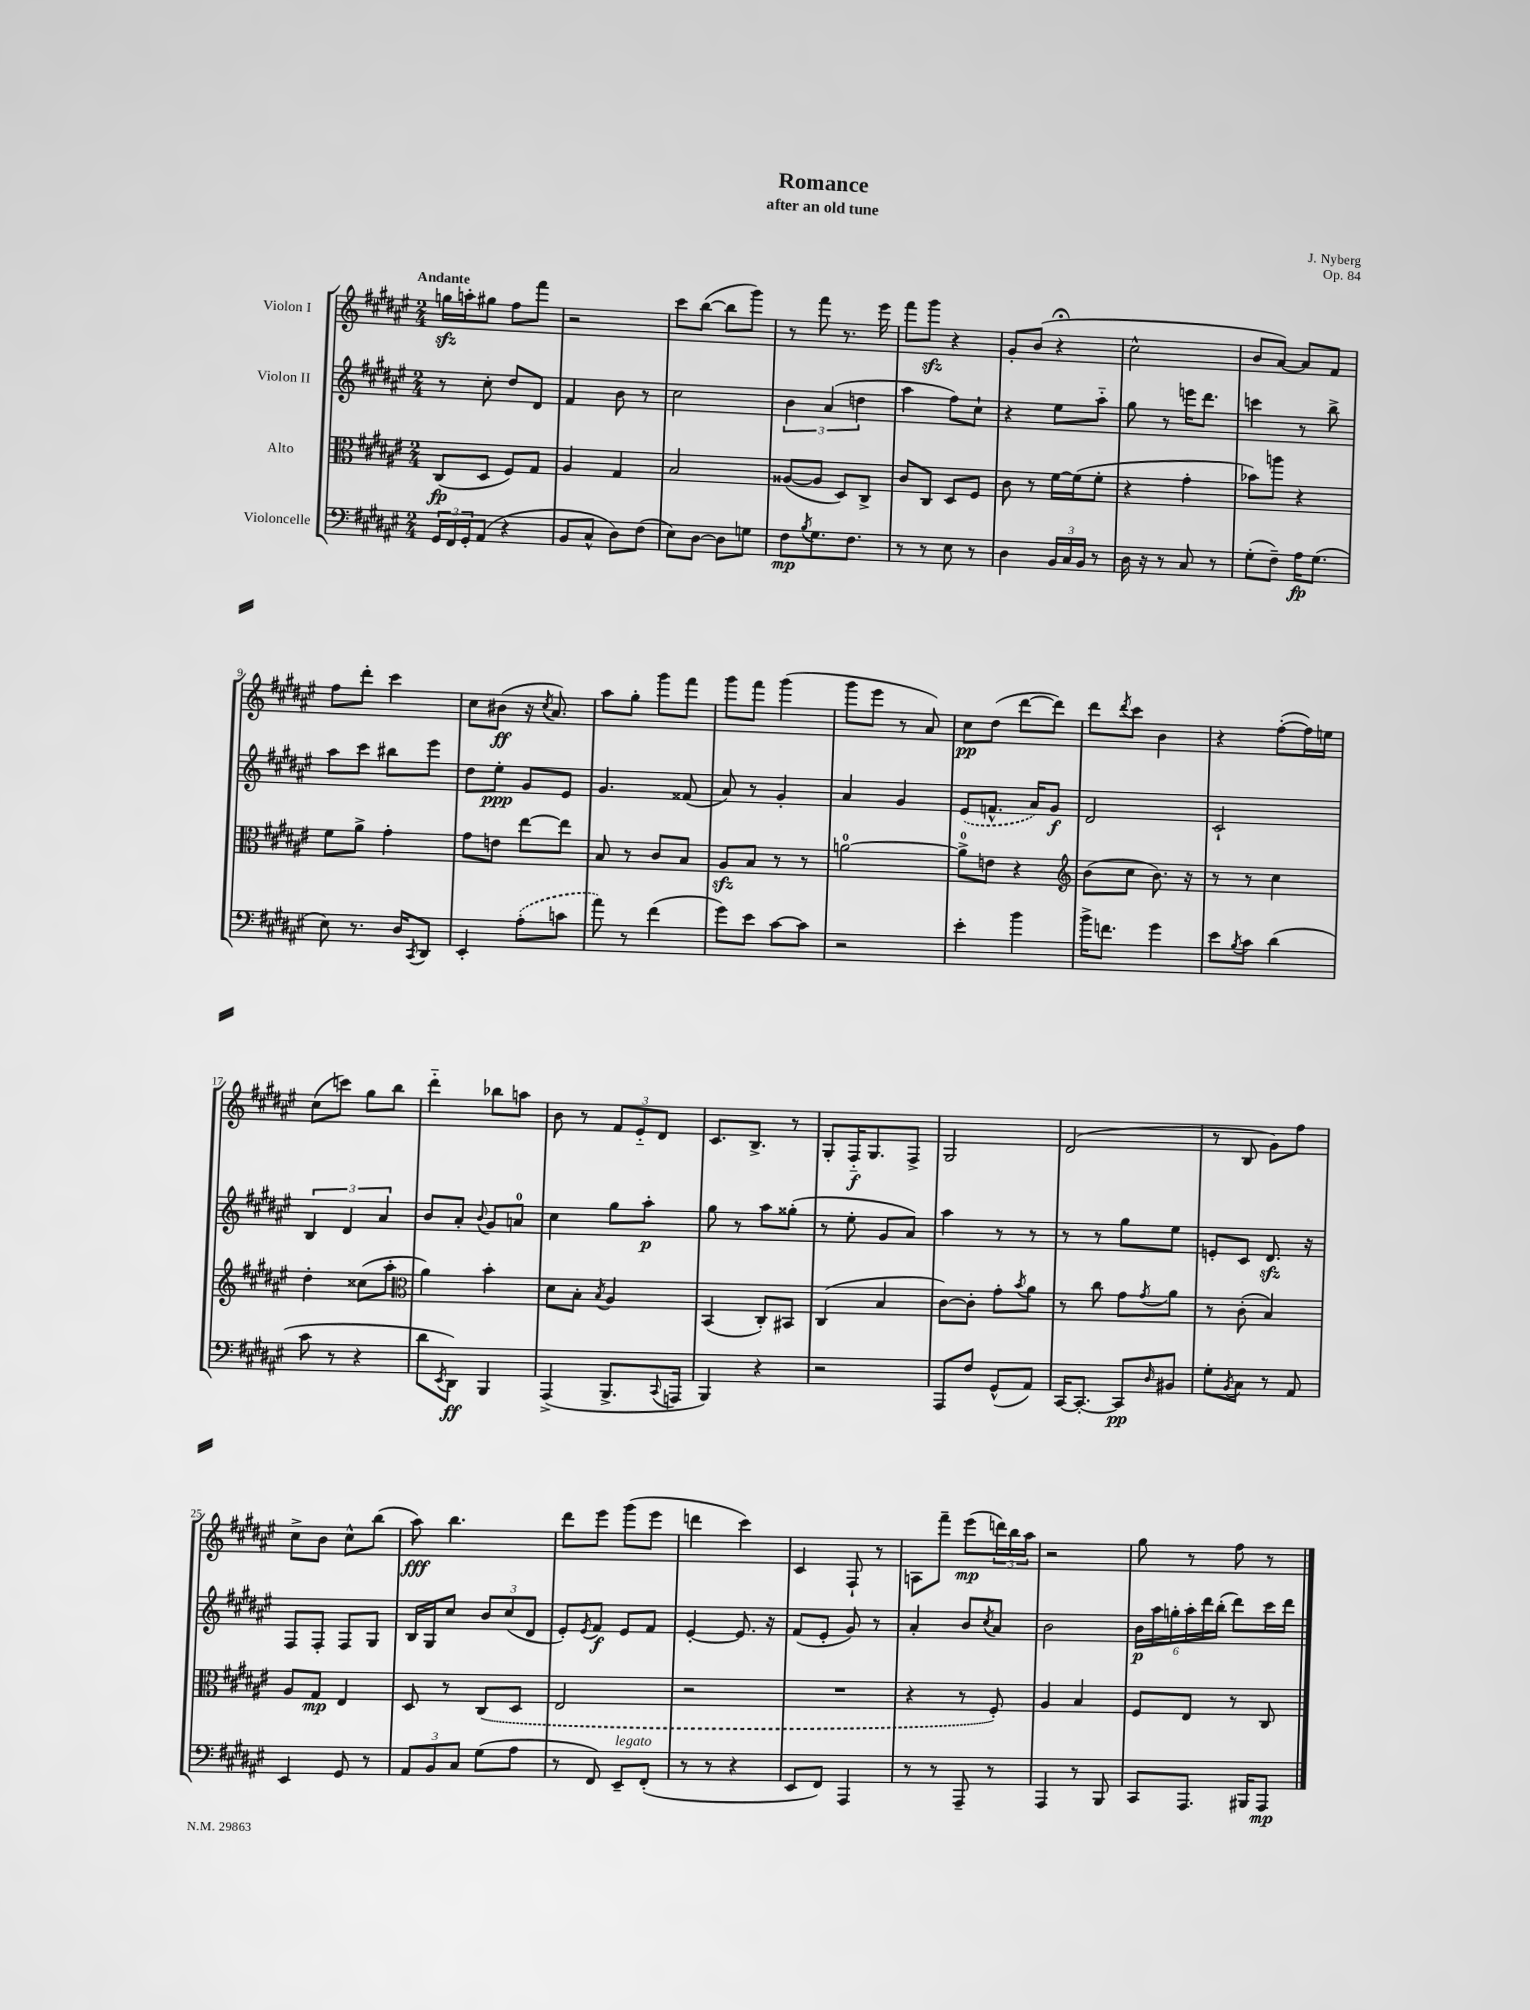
\header { title = "Romance" composer = "J. Nyberg" subtitle = "after an old tune" opus = "Op. 84" }
<<
\new StaffGroup <<
\new Staff = "s0" \with { instrumentName = "Violon I" } {
    \clef treble \key fis \major \numericTimeSignature \time 2/4 \tempo "Andante"
    g''16\sfz a''16-. gis''8 fis''8 fis'''8 |
    r2 |
    cis'''8 b''8~( b''8 gis'''8) |
    r8 fis'''8 r8. eis'''16 |
    fis'''8 gis'''8\sfz r4 |
    gis'8-. b'8( r4\fermata |
    cis''2-^ |
    b'8 ais'8~) ais'8 fis'8 |
    fis''8 dis'''8-. cis'''4 |
    cis''8 bis'8\ff( r16 \acciaccatura { cis''8 } ais'8.) |
    ais''8 gis''8-. gis'''8 fis'''8 |
    gis'''8 fis'''8 gis'''4( |
    gis'''8 eis'''8 r8 ais'8) |
    cis''8\pp dis''8( dis'''8~ dis'''8) |
    dis'''8 \acciaccatura { dis'''8 } cis'''8 b'4 |
    r4 fis''8~-.( fis''16) e''16 |
    cis''8( c'''8) gis''8 b''8 |
    dis'''4-_ bes''8 a''8 |
    b'8 r8 \tuplet 3/2 { fis'8 eis'8-_ dis'8 } |
    cis'8. b8.-> r8 |
    gis8-. fis16-_\f gis8. fis8-> |
    gis2 |
    dis'2( |
    r8 b8 gis'8) fis''8 |
    cis''8-> b'8 cis''8-^ b''8( |
    ais''8\fff) b''4. |
    dis'''8 eis'''8 gis'''8( eis'''8 |
    d'''4 cis'''4) |
    cis'4 fis8-! r8 |
    a8 fis'''8-- eis'''8\mp( \tuplet 3/2 { d'''16) b''16 ais''16 } |
    r2 |
    gis''8 r8 fis''8 r8 \bar "|." |
}
\new Staff = "s1" \with { instrumentName = "Violon II" } {
    \clef treble \key fis \major \numericTimeSignature \time 2/4
    r8 cis''8-. dis''8 dis'8 |
    fis'4 b'8 r8 |
    cis''2 |
    \tuplet 3/2 { b'4 ais'4( d''4 } |
    ais''4 fis''8) cis''8-! |
    r4 eis''8 ais''8-_ |
    gis''8 r8 e'''16 dis'''8. |
    c'''4 r8 b''8-> |
    ais''8 cis'''8 bis''8 eis'''8 |
    dis''8 eis''8-.\ppp gis'8 eis'8 |
    gis'4. fisis'8( |
    ais'8) r8 gis'4-. |
    ais'4 gis'4 |
    \once \slurDashed eis'8( f'8.-^ ais'16) gis'8\f |
    dis'2 |
    cis'2-! |
    \tuplet 3/2 { b4 dis'4 ais'4 } |
    b'8 ais'8-. \appoggiatura { b'8 } gis'8 a'8-0 |
    cis''4 gis''8 ais''8-.\p |
    gis''8 r8 ais''8 gisis''8-.( |
    r8 eis''8-. gis'8 ais'8) |
    ais''4 r8 r8 |
    r8 r8 gis''8 eis''8 |
    e'8-. cis'8 dis'8.\sfz r16 |
    fis8 fis8-. fis8 gis8 |
    b16 gis16 cis''8 \tuplet 3/2 { b'8 cis''8( dis'8 } |
    eis'8-.) \acciaccatura { eis'8 } fis'8\f eis'8 fis'8 |
    eis'4~-. eis'8. r16 |
    fis'8( eis'8-. gis'8) r8 |
    ais'4-. b'8 \acciaccatura { cis''8 } ais'8 |
    b'2 |
    \tuplet 6/4 { b'16\p ais''16 g''16-. ais''16-. dis'''16 b''16-.( } dis'''8) cis'''16 dis'''16 \bar "|." |
}
\new Staff = "s2" \with { instrumentName = "Alto" } {
    \clef alto \key fis \major \numericTimeSignature \time 2/4
    cis8\fp( dis8 fis8) gis8 |
    ais4 gis4 |
    b2 |
    aisis8~( aisis8 dis8) cis8-> |
    cis'8 cis8 dis8 fis8 |
    cis'8 r8 fis'16~ fis'16( fis'8-. |
    r4 gis'4-. |
    bes'8) a''8 r4 |
    fis'8 ais'8-> gis'4-. |
    gis'8 e'8 eis''8~ eis''8 |
    b8 r8 cis'8 b8 |
    ais8\sfz b8 r8 r8 |
    a'2-0~ |
    a'8-0-> e'8 r4 |
    \clef treble b'8( cis''8 b'8.) r16 |
    r8 r8 cis''4 |
    dis''4-. cisis''8( ais''8-. |
    \clef alto ais'4) b'4-. |
    dis'8 b8-. \acciaccatura { b8 } ais4 |
    b,4( cis8-.) bis,8 |
    cis4( b4 |
    cis'8~) cis'8-. gis'8-. \acciaccatura { b'8 } ais'8 |
    r8 cis''8 gis'8 \acciaccatura { gis'8 } ais'8 |
    r8 cis'8-.( b4) |
    ais8 gis8\mp eis4 |
    dis8 r8 \once \slurDashed cis8( dis8 |
    eis2 |
    r2 |
    R2 |
    r4 r8 fis8-.) |
    ais4 b4 |
    fis8 eis8 r8 cis8 \bar "|." |
}
\new Staff = "s3" \with { instrumentName = "Violoncelle" } {
    \clef bass \key fis \major \numericTimeSignature \time 2/4
    \tuplet 3/2 { gis,16 fis,16 gis,16-. } ais,8( r4 |
    b,8 cis8-^ dis8) fis8( |
    eis8) dis8~ dis8 g8 |
    fis8\mp \acciaccatura { b8 } gis8. fis8. |
    r8 r8 eis8 r8 |
    dis4 \tuplet 3/2 { b,16 cis16 b,16 } r8 |
    dis16 r16 r8 cis8 r8 |
    gis8-.( fis8--) ais16\fp gis8.( |
    eis8) r8. dis16 \acciaccatura { cis,8 } dis,8 |
    eis,4-. \once \slurDashed ais8-.( c'8 |
    ais'8) r8 fis'4( |
    gis'8) eis'8 cis'8~ cis'8 |
    r2 |
    eis'4-. b'4 |
    b'16-> f'8. gis'4 |
    eis'8 \acciaccatura { b8 } cis'8 dis'4( |
    cis'8 r8 r4 |
    dis'8 \acciaccatura { eis,8 } dis,8\ff) b,,4 |
    ais,,4->( b,,8.-> \appoggiatura { cis,8 } a,,16 |
    b,,4) r4 |
    r2 |
    ais,,8 fis8 gis,8-^( ais,8) |
    cis,16~ cis,8.~-. cis,8\pp \grace { dis16 } bis,8 |
    gis8-. \acciaccatura { b,8 } cis8 r8 ais,8 |
    eis,4 gis,8 r8 |
    \tuplet 3/2 { ais,8 b,8 cis8 } gis8( ais8 |
    r8 fis,8) eis,8--^\markup { \italic "legato" } fis,8-.( |
    r8 r8 r4 |
    eis,8 fis,8) ais,,4 |
    r8 r8 ais,,8-- r8 |
    ais,,4 r8 b,,8 |
    cis,8 ais,,8. bis,,16 ais,,8\mp \bar "|." |
}
>>
>>
